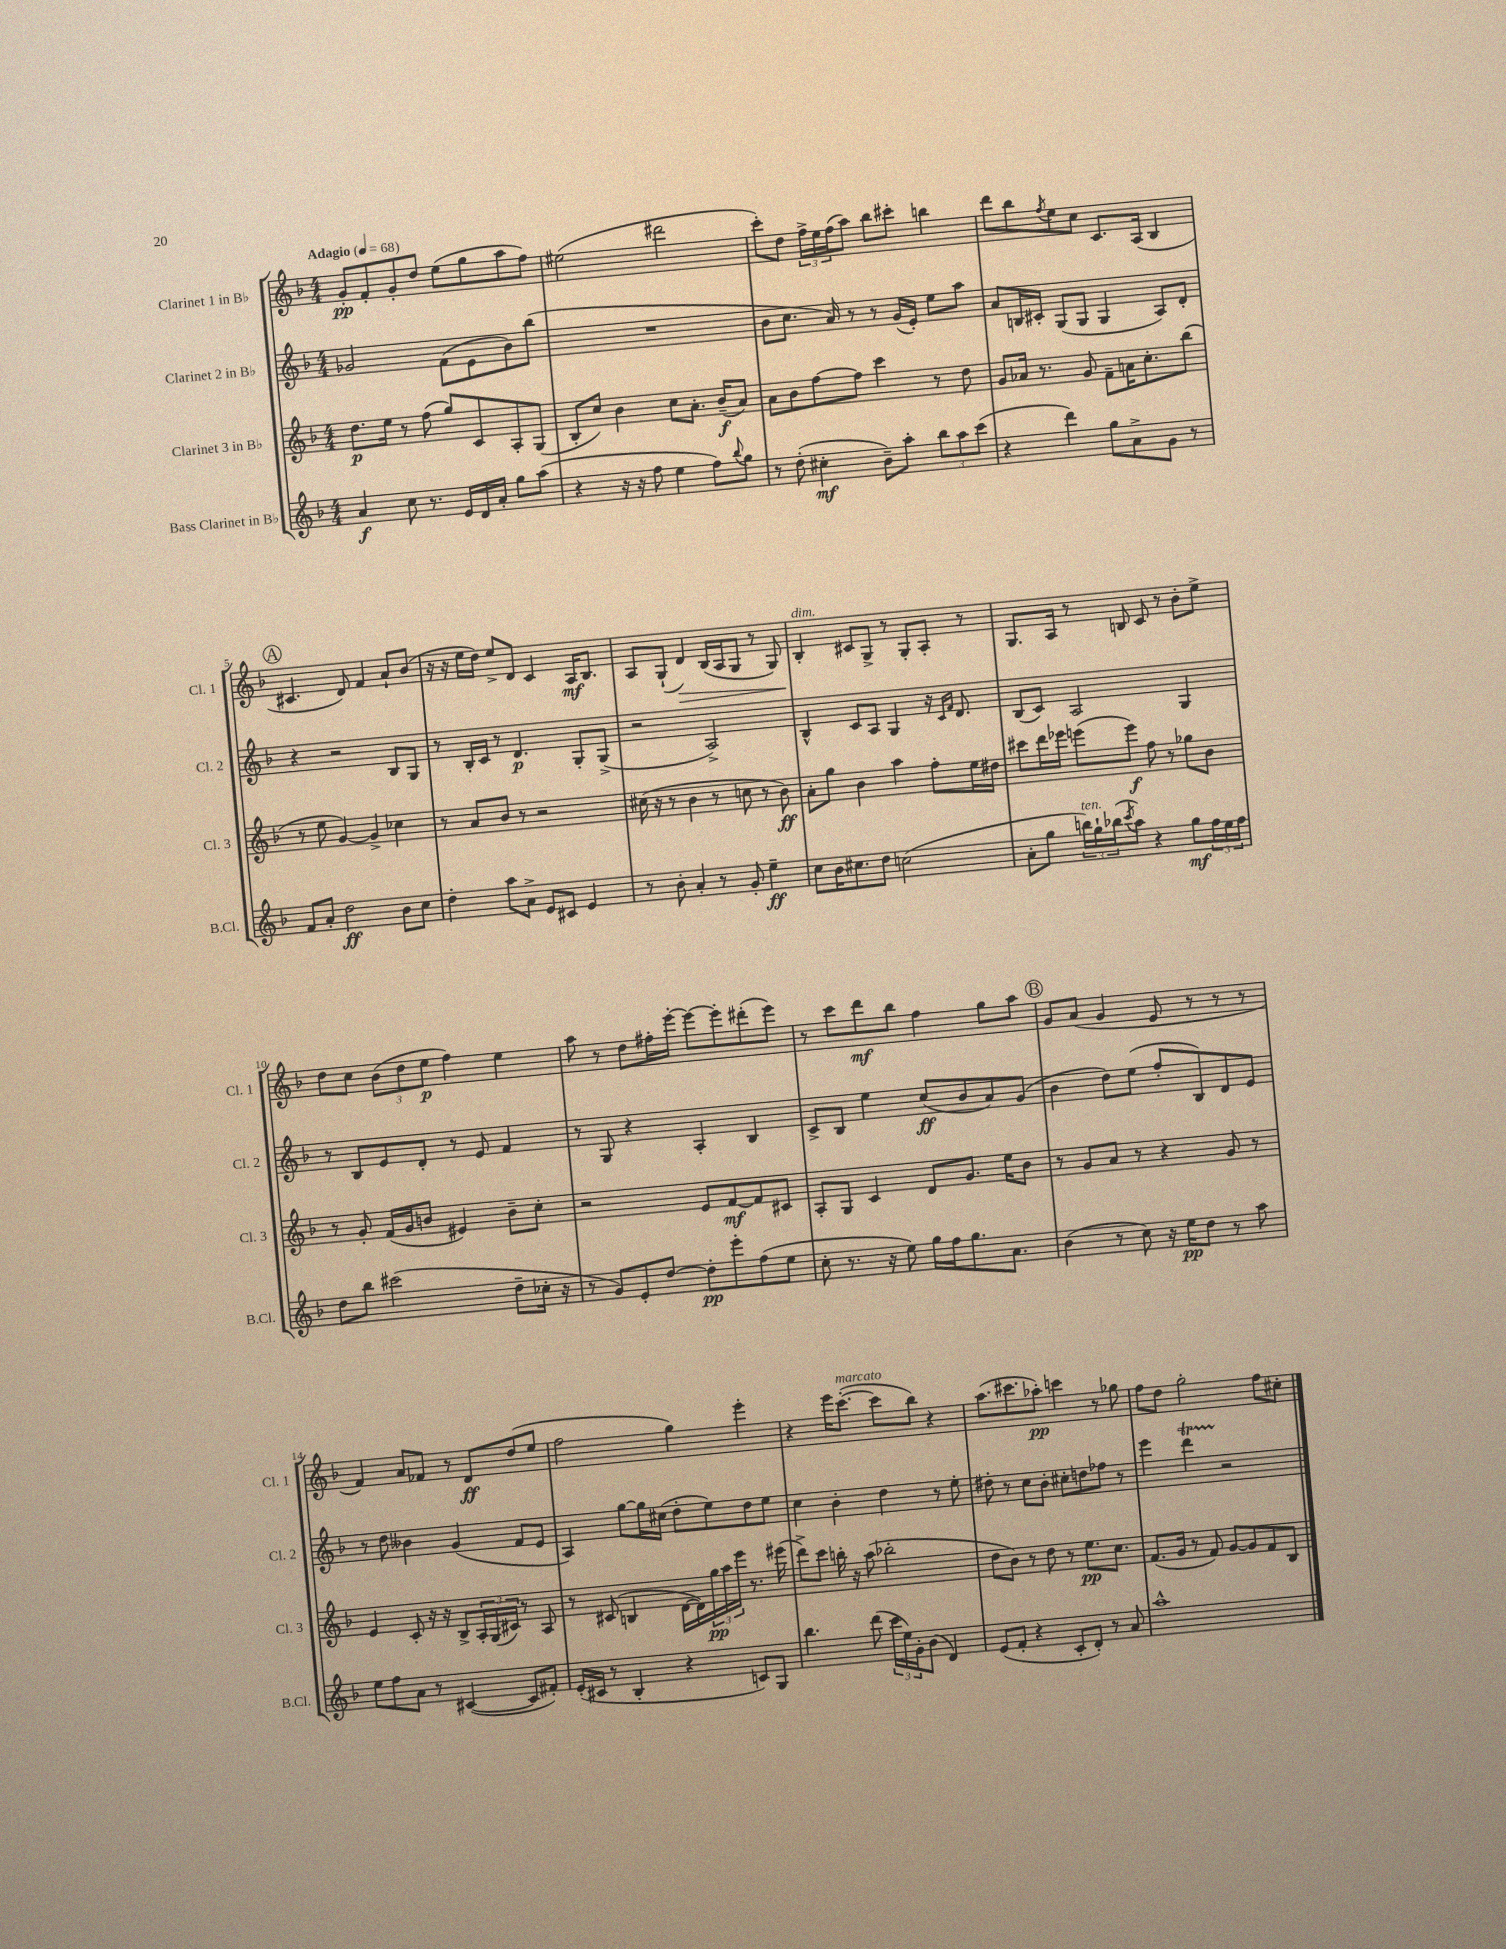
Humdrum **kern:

**kern	**dynam	**kern	**dynam	**kern	**dynam	**kern	**dynam
*part4	*part4	*part3	*part3	*part2	*part2	*part1	*part1
*staff4	*staff4	*staff3	*staff3	*staff2	*staff2	*staff1	*staff1
*I"Bass Clarinet in B♭	*	*I"Clarinet 3 in B♭	*	*I"Clarinet 2 in B♭	*	*I"Clarinet 1 in B♭	*
*I'B.Cl.	*	*I'Cl. 3	*	*I'Cl. 2	*	*I'Cl. 1	*
*clefG2	*	*clefG2	*	*clefG2	*	*clefG2	*
*k[b-]	*	*k[b-]	*	*k[b-]	*	*k[b-]	*
*M4/4	*	*M4/4	*	*M4/4	*	*M4/4	*
*MM68	*	*MM68	*	*MM68	*	*MM68	*
=1	=1	=1	=1	=1	=1	=1	=1
!	!	!	!	!	!	!LO:TX:a:B:t=Adagio	!
4a/	f	8.dd\L	p	2g-X/	.	8g'/L	pp
.	.	.	.	.	.	8f'/	.
.	.	16ee\Jk	.	.	.	.	.
8cc\	.	8r	.	.	.	8g'/	.
8.r	.	(8ff\	.	.	.	8dd/J	.
.	.	8gg/L)	.	(8f\L	.	(8ee\L	.
16e/LL	.	.	.	.	.	.	.
16d/	.	8c/	.	8e\	.	8gg\	.
16a'/JJ	.	.	.	.	.	.	.
8gg\L	.	8A'/	.	8b-\)	.	8aa\	.
(8aa\J	.	(8G/J	.	(8bb-\J	.	8ff\J)	.
=2	=2	=2	=2	=2	=2	=2	=2
4r	.	8B-'/L	.	1r	.	(2ee#X\	.
.	.	8cc/J)	.	.	.	.	.
16r	.	4b-\	.	.	.	.	.
16r	.	.	.	.	.	.	.
8ff\	.	.	.	.	.	.	.
4ee\	.	8cc\L	.	.	.	2ddd#X\	.
.	.	8.a'\J	.	.	.	.	.
8ff\L)	.	.	.	.	.	.	.
.	.	(16b-~/KL	f	.	.	.	.
8qqbb-/	.	.	.	.	.	.	.
8gg\J	.	8a/J)	.	.	.	.	.
=3	=3	=3	=3	=3	=3	=3	=3
8r	.	8a\L	.	8b-\L	.	8ccc'\L)	.
(8dd'\	.	8b-\	.	8.cc\J	.	8dd\J	.
4cc#X'\	mf	[8ff\	.	.	.	24ff^\LL	.
.	.	.	.	.	.	24ee\	.
.	.	.	.	16a/)	.	.	.
.	.	.	.	.	.	(24ff\J	.
.	.	8ff\J]	.	8r	.	8aa\J)	.
8b-~\L)	.	4ccc\	.	8r	.	8bb-\L	.
8aa'\J	.	.	.	(16g/LL	.	8ccc#X'\J	.
.	.	.	.	16e'/JJ)	.	.	.
12bb-\L	.	8r	.	8ee\L	.	4bbn\	.
12aa\	.	.	.	.	.	.	.
.	.	8dd\	.	8aa\J	.	.	.
(12ccc\J	.	.	.	.	.	.	.
=4	=4	=4	=4	=4	=4	=4	=4
4r	.	8g/L	.	8a/L	.	8ddd\L	.
.	.	16a-X/Jk	.	16Bn/L	.	8bb-\	.
.	.	8.r	.	16c#X'/JJ	.	.	.
.	.	.	.	.	.	8qff/	.
4ddd\)	.	.	.	(8G/L	.	8ee\	.
.	.	8g/	.	8G/J	.	8cc\J	.
8gg\L	.	8f~\L	.	4G/	.	8.c/L	.
8a^\	.	16an\K	.	.	.	.	.
.	.	8.cc'\	.	.	.	(16A/Jk	.
8g\J	.	.	.	8A/L)	.	4B-/	.
8r	.	(8bb-\J	.	8d'/J	.	.	.
!!LO:LB:g=z
!!LO:REH:place=s1:t=A
=5	=5	=5	=5	=5	=5	=5	=5
8f/L	.	8r	.	4r	.	4.c#X/	.
8a'/J	.	8ee\	.	.	.	.	.
2dd\	ff	[4g/)	.	2r	.	.	.
.	.	.	.	.	.	8d/)	.
.	.	4g^/]	.	.	.	4f/	.
8b-\L	.	4cc-X\	.	8B-/L	.	8a`/L	.
8cc\J	.	.	.	8G/J	.	(8b-/J	.
=6	=6	=6	=6	=6	=6	=6	=6
4dd'\	.	8r	.	8r	.	16r	.
.	.	.	.	.	.	16r	.
.	.	8a/L	.	16B-'/LL	.	16ee\LL	.
.	.	.	.	16c/JJ	.	16dd\JJ)	.
8aa\L	.	8b-/J	.	8r	.	8ee^/L	.
8a^\J	.	8r	.	4.d/	p	8d/J	.
8e/L	.	2r	.	.	.	4c/	.
8c#X/J	.	.	.	.	.	.	.
4e/	.	.	.	8G'/L	.	16A/KL	mf
.	.	.	.	.	.	8.B-/J	.
.	.	.	.	(8G^/J	.	.	.
=7	=7	=7	=7	=7	=7	=7	=7
8r	.	(16cc#X\	.	2r	.	8A/L	.
.	.	16r	.	.	.	.	.
8b-'\	.	8r	.	.	.	(8G`/J	.
!	!	!	!	!	!	!	!LO:HP:b
4a'/	.	4b-\	.	.	.	4d/)	>
8r	.	8r	.	2A^/)	.	(16B-/LL	.
.	.	.	.	.	.	16A/J	.
8g'/	.	8ccn\	.	.	.	8G/J	.
4ee~\	ff	8r	.	.	.	8r	.
.	.	8b-\)	ff	.	.	8G/)	.
=8	=8	=8	=8	=8	=8	=8	=8
!	!	!	!	!	!	!LO:TX:a:i:t=dim.	!
8cc\L	.	8a'\L	.	4B-^^/	.	4B-'/	.
16b-\K	.	8gg\J	.	.	.	.	.
8.cc#X\	.	.	.	.	.	.	.
.	.	4b-\	.	8c/L	.	8c#X/L	]
8dd\J	.	.	.	8A/J	.	8G^/J	.
(2ccn\	.	4aa\	.	4G/	.	8r	.
.	.	.	.	.	.	8G'/L	.
.	.	8ff'\L	.	16r	.	8A'/J	.
.	.	.	.	16qqc/LL	.	.	.
.	.	.	.	16qqf/JJ	.	.	.
.	.	.	.	8.d/	.	.	.
.	.	16ee\L	.	.	.	8r	.
.	.	16dd#X\JJ	.	.	.	.	.
=9	=9	=9	=9	=9	=9	=9	=9
8a'\L	.	8ccc#X\L	.	(8B-/L	.	8.G/L	.
8gg\J	.	16ddd\L	.	8c/J)	.	.	.
.	.	16eee-X\JJ	.	.	.	16A/Jk	.
!LO:TX:a:i:t=ten.	!	!	!	!	!	!	!
24bbn\LL)	.	(8eeen\L	.	2A/	.	8r	.
24gg`\	.	.	.	.	.	.	.
(24bb-X\J	.	.	.	.	.	.	.
8qccc/	.	.	.	.	.	.	.
8aa\J)	.	8eee\J)	f	.	.	8Bn/	.
4r	.	8ff\	.	.	.	8c/	.
.	.	8r	.	.	.	8r	.
8gg\L	mf	8gg-X\L	.	4G/	.	8b-'\L	.
24ff\L	.	8b-\J	.	.	.	8ee^\J	.
24ee\	.	.	.	.	.	.	.
24ff\JJ	.	.	.	.	.	.	.
!!LO:LB:g=z
=10	=10	=10	=10	=10	=10	=10	=10
8dd\L	.	8r	.	8r	.	8dd\L	.
8bb-\J	.	8g'/	.	8B-/L	.	8cc\J	.
(2ccc#X\	.	(16f/LL	.	8e/	.	(12b-\L	.
.	.	16g/J	.	.	.	.	.
.	.	.	.	.	.	12dd\	.
.	.	8bn/J	.	8d'/J	.	.	.
.	.	.	.	.	.	12ee\J	p
.	.	4e#X/)	.	8r	.	4ff\)	.
.	.	.	.	8e/	.	.	.
8dd~\L	.	8b~\L	.	4f/	.	4ee\	.
16cc-X'\Jk	.	8cc'\J	.	.	.	.	.
16r	.	.	.	.	.	.	.
=11	=11	=11	=11	=11	=11	=11	=11
8r	.	2r	.	8r	.	8aa\	.
8g/L)	.	.	.	8G/	.	8r	.
8e'/	.	.	.	4r	.	8dd\L	.
[8dd/J	.	.	.	.	.	16ff#X'\L	.
.	.	.	.	.	.	[16eee'\JJ	.
8dd'\L]	pp	8e/L	.	4A'/	.	8eee\L_	.
8eee'\	.	[8f/	mf	.	.	8eee'\]	.
(8ff\	.	8f/]	.	4B-/	.	(8ddd#X'\	.
8ee\J	.	8c#X/J	.	.	.	8eee\J)	.
=12	=12	=12	=12	=12	=12	=12	=12
8cc'\	.	8A'/L	.	8c^/L	.	8r	.
8.r	.	8G/J	.	8B-/J	.	8ccc\L	.
.	.	4c/	.	4ee\	.	8ddd\	mf
16r	.	.	.	.	.	.	.
8ee\)	.	.	.	.	.	8bb-\J	.
16gg\LL	.	8d/L	.	(8cc/L	ff	4ff\	.
16ff\J	.	.	.	.	.	.	.
8.gg\	.	8.g/J	.	8b-/	.	.	.
.	.	.	.	8a/)	.	8gg\L	.
8.a\J	.	16ee\KL	.	.	.	.	.
.	.	8b-\J	.	(8g/J	.	8aa\J	.
!!LO:REH:place=s1:t=B
=13	=13	=13	=13	=13	=13	=13	=13
(4b-\	.	8r	.	4b-\	.	8g/L	.
.	.	8g/L	.	.	.	(8a/J	.
8r	.	8a/J	.	8dd\L)	.	4g/	.
8cc\)	.	8r	.	(8ee\J	.	.	.
16r	.	4r	.	8ff'/L	.	8e/	.
16ee\KL	pp	.	.	.	.	.	.
8dd\J	.	.	.	8B-/)	.	8r	.
8r	.	8g/	.	8d/	.	8r	.
8aa\	.	8r	.	8e/J	.	8r	.
!!LO:LB:g=z
=14	=14	=14	=14	=14	=14	=14	=14
8ee\L	.	4e/	.	8r	.	4f/)	.
8ff\	.	.	.	8dd\	.	.	.
8a\J	.	8c'/	.	4b--X\	.	8a/L	.
8r	.	16r	.	.	.	8f-X/J	.
.	.	16r	.	.	.	.	.
([4c#X/	.	8B-^/L	.	(4g/	.	8r	.
.	.	24A'/L	.	.	.	8d/L	ff
.	.	(24G/	.	.	.	.	.
.	.	24c#X/JJ)	.	.	.	.	.
8c#/L]	.	8r	.	8f/L	.	(8dd/	.
8f#X'/J)	.	8A/	.	8e/J	.	8ee/J	.
=15	=15	=15	=15	=15	=15	=15	=15
(16e'/LL	.	8r	.	4A/)	.	2ff\	.
16c#X/JJ	.	.	.	.	.	.	.
8r	.	(8c#X/	.	.	.	.	.
4B-'/	.	4Bn/	.	[8gg\L	.	.	.
.	.	.	.	16gg\L]	.	.	.
.	.	.	.	(16cc#X\JJ	.	.	.
4r	.	[16d\LL	.	8dd'\L	.	4gg\)	.
.	.	16d\])	.	.	.	.	.
.	.	24gg\	pp	8ee\)	.	.	.
.	.	24aa\	.	.	.	.	.
.	.	24eee\JJ	.	.	.	.	.
8cn/L)	.	8.r	.	8dd\	.	4eee'\	.
8G/J	.	.	.	8ee\J	.	.	.
.	.	(16eee#X\	.	.	.	.	.
=16	=16	=16	=16	=16	=16	=16	=16
4.bb-\	.	8ddd^\L)	.	4cc\	.	4r	.
.	.	8ccc\J	.	.	.	.	.
.	.	16bbn'\	.	4b-'\	.	16eee\KL	.
!	!	!	!	!	!	!LO:TX:a:i:t=marcato	!
.	.	16r	.	.	.	([8.ccc'\J	.
(8ddd\	.	(8aa\	.	.	.	.	.
24ccc\LL	.	2bb-X'\	.	4dd\	.	8ccc\L]	.
24ee\)	.	.	.	.	.	.	.
24g'\J	.	.	.	.	.	.	.
(8b-\J	.	.	.	.	.	8bb-\J)	.
4d/)	.	.	.	8r	.	4r	.
.	.	.	.	8ee'\	.	.	.
=17	=17	=17	=17	=17	=17	=17	=17
(8e/L	.	8dd\L	.	8dd#X'\	.	(8.aa\L	.
8f'/J	.	8b-\J)	.	8r	.	.	.
.	.	.	.	.	.	8.ccc#X\	.
4r	.	8r	.	8cc\L	.	.	.
.	.	8dd\	.	8b-'\J	.	8aa-X'\J)	pp
8c'/L	.	8r	.	8cc#X'\L	.	4cccn\	.
8d'/J)	.	8.ee\L	pp	8ddn\	.	.	.
8r	.	.	.	8ff-X\J	.	8r	.
.	.	8.cc\J	.	.	.	.	.
8a/	.	.	.	8r	.	8gg-X\	.
=18	=18	=18	=18	=18	=18	=18	=18
1aa^^	.	(8.f/L	.	4eee\	.	8ff\L	.
.	.	.	.	.	.	8dd\J	.
.	.	16g/Jk	.	.	.	.	.
.	.	8r	.	4dddT\	.	2gg'\	.
.	.	8f/)	.	.	.	.	.
.	.	[8g/L	.	2r	.	.	.
.	.	8g/]	.	.	.	.	.
.	.	8f/	.	.	.	8ff\L	.
.	.	8B-/J	.	.	.	8cc#X'\J	.
==	==	==	==	==	==	==	==
*-	*-	*-	*-	*-	*-	*-	*-
